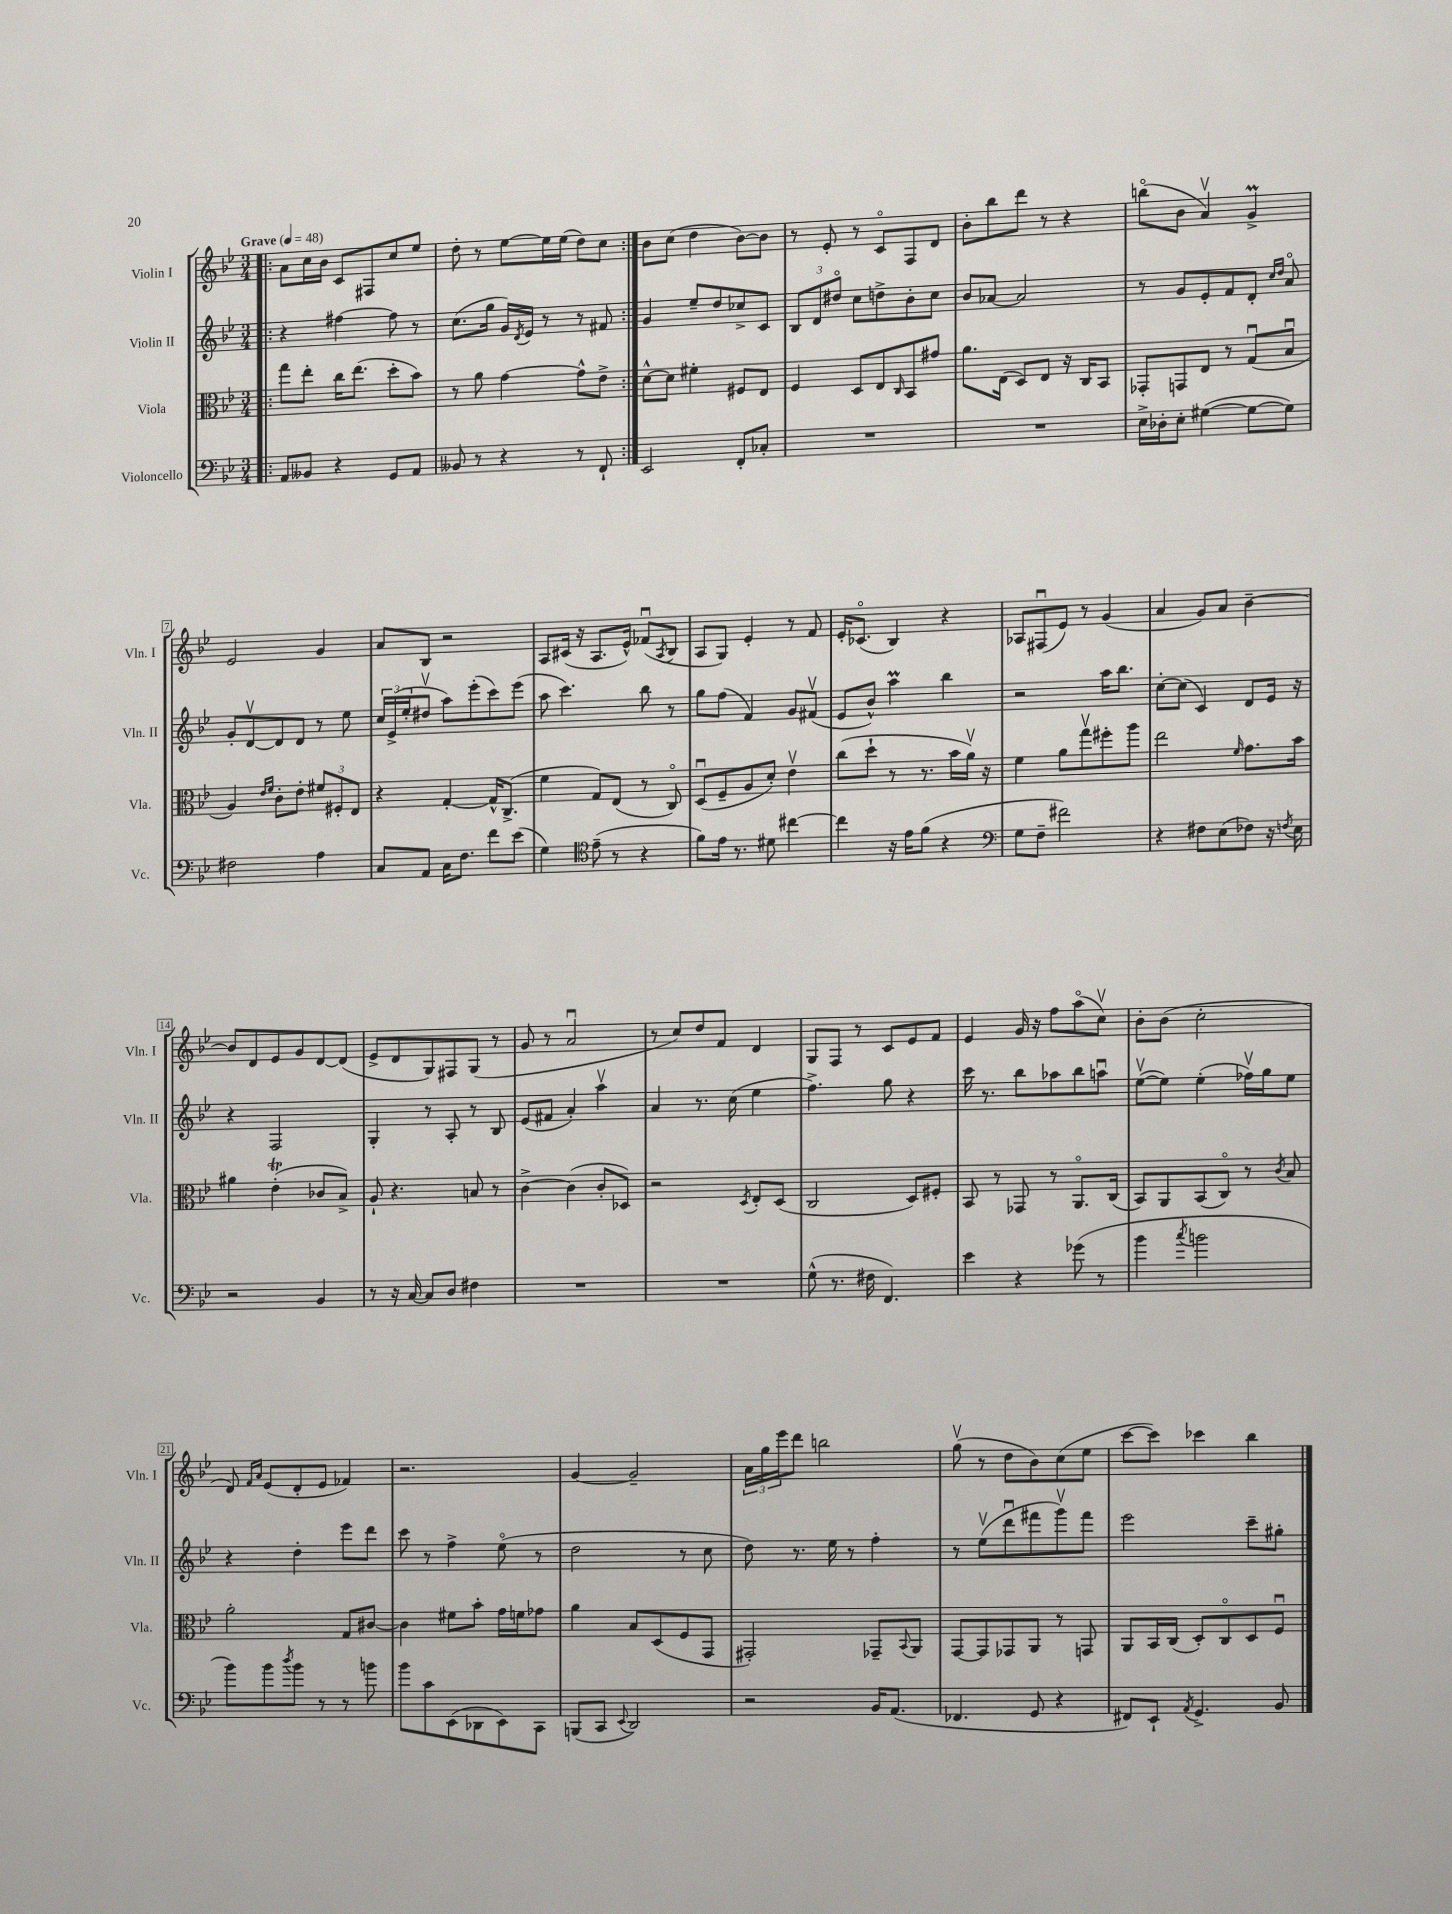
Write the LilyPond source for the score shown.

<<
\new StaffGroup <<
\new Staff = "s0" \with { instrumentName = "Violin I" shortInstrumentName = "Vln. I" } {
    \clef treble \key bes \major \numericTimeSignature \time 3/4 \tempo "Grave" 4 = 48
    \repeat volta 2 { \bar ".|:" a'8 c''16 bes'16 c'8 fis8 c''8 ees''8 |
    d''8-. r8 ees''8~ ees''16 ees''16( d''8) c''8 | }
    bes'8 c''8( d''4 bes'8~) bes'8 |
    r8 ees'8-. r8 c'8\flageolet f8 d'8 |
    bes'8-. bes''8 d'''8 r8 r4 |
    b''8\flageolet( bes'8 a'4\upbow) g'4->\prall |
    ees'2 g'4 |
    a'8 bes8 r2 |
    a8 cis'16( r16 a8. ees'16-^) fes'8\downbow( \acciaccatura { a8 } bes8 |
    a8 g8) ees'4-. r8 f'8 |
    ees'16-. ces'8.\flageolet( bes4) r4 |
    aes8 fis8\downbow( ees'8) r8 g'4( |
    a'4 g'8) a'8 bes'4~-- |
    bes'8 d'8 ees'8 g'8 d'8~ d'8( |
    ees'8-> d'8 g8) fis8 g8( r8 |
    g'8 r8 a'2\downbow |
    r8 c''8) d''8 f'8 d'4 |
    g8 f8 r8 c'8 ees'8 f'8 |
    ees'4 g'16 r16 f''8 a''8\flageolet( c''8\upbow) |
    bes'8-. bes'8( c''2-. |
    d'8) \grace { f'16 a'16 } ees'8( d'8-. ees'8 fes'4) |
    r2. |
    g'4~ g'2-- |
    \tuplet 3/2 { a'16 g''16 ees'''16 } d'''8 b''2 |
    g''8\upbow( r8 d''8 bes'8) c''8( ees''8 |
    c'''8~ c'''8) ces'''4 bes''4 \bar "|." |
}
\new Staff = "s1" \with { instrumentName = "Violin II" shortInstrumentName = "Vln. II" } {
    \clef treble \key bes \major \numericTimeSignature \time 3/4
    \repeat volta 2 { \bar ".|:" r4 fis''4~ fis''8 r8 |
    c''8.( g''16 g'16) \acciaccatura { d'8 } ees'16 r8 r8 fis'8 | }
    g'4 ees''8-- d''8 ces''8-> c'8 |
    \tuplet 3/2 { bes8 d'8 dis''8\flageolet } c''8 d''8-> bes'8-. c''8 |
    bes'8 aes'8~ aes'2 |
    r8 g'8 ees'8-. f'8 d'8-. \grace { c''16 d''16 } a'8\flageolet |
    g'8-. d'8~\upbow d'8 d'8 r8 ees''8 |
    \tuplet 3/2 { c''16 ees'16->( ees''16-. } dis''8\upbow a''8) ees'''8-.( c'''8) ees'''8( |
    a''8 c'''4.) bes''8 r8 |
    g''8 f''8( f'4) g'8 fis'8\upbow( |
    ees'8 bes'8-^) a''4\prall bes''4 |
    r2 a''16 bes''8. |
    c''8~-. c''8( c'4) d'8 ees'16 r16 |
    r4 f2 |
    g4-. r8 a8-. r8 bes8 |
    ees'8( fis'8 a'4-.) a''4\upbow |
    a'4 r8. c''16( ees''4 |
    f''4.->) g''8 r4 |
    c'''16 r8. bes''8 aes''8 bes''8 a''8\downbow |
    ees''8~\upbow( ees''8) ees''4-.( fes''16\upbow) g''16 ees''8 |
    r4 d''4-. ees'''8 d'''8 |
    c'''8 r8 f''4-> ees''8\flageolet( r8 |
    d''2 r8 c''8 |
    d''8) r8. ees''16 r8 f''4-. |
    r8 ees''8\upbow( d'''8\downbow fis'''8 g'''8\upbow) fis'''8 |
    ees'''2 c'''8-- gis''8-. \bar "|." |
}
\new Staff = "s2" \with { instrumentName = "Viola" shortInstrumentName = "Vla." } {
    \clef alto \key bes \major \numericTimeSignature \time 3/4
    \repeat volta 2 { \bar ".|:" g''8 ees''8-. c''16 ees''8.( d''8-. bes'8) |
    r8 a'8 g'4~ g'8-^ ees'8-> | }
    d'8~-^ d'8 fis'4-. fis8 ees8 |
    f4 d8 ees8 \grace { c16 } bes,8 gis'8 |
    a'8. ees16( d8) ees8 r16 c16 bes,8 |
    ges,8-. g,8 ees8 r8 g8\downbow( bes8\downbow |
    a4) \grace { ees'16 f'16 } c'8-. ees'8-. \tuplet 3/2 { fis'8 fis8-. ees8 } |
    r4 g4~-. g16-^ c8.->( |
    f'4 g8) ees8( r8 c8\flageolet) |
    d8\downbow( f8-- a8 d'8-.) ees'4\upbow |
    c''8( d''8-! r8 r8. bes'16 a'16\upbow) r16 |
    f'4 a'8 g''8\upbow fis''8-. a''8 |
    ees''2 \grace { f'16 } g'8. bes'16 |
    ais'4 ees'4-.\trill( ces'8 bes8->) |
    a8-! r4. b8 r8 |
    c'4~-> c'4( c'8-. des8) |
    r2 \acciaccatura { d8 } ees8-. d8( |
    c2 d8) fis8-. |
    bes,8 r8 ges,8 r8 a,8.\flageolet c16( |
    bes,8) a,8 bes,8( c8\flageolet) r8 \acciaccatura { c'8 } bes8 |
    a'2-. g8 cis'8~ |
    cis'4 fis'8 bes'8-. g'16 f'16 ges'8 |
    a'4 bes8 d8( f8 g,8 |
    gis,2-.) ges,8-- \appoggiatura { bes,8 } a,8 |
    g,8~ g,8 ges,8 a,8 r8 g,8 |
    a,8 bes,16 c16( d8-.) c8\flageolet d8 f8\downbow \bar "|." |
}
\new Staff = "s3" \with { instrumentName = "Violoncello" shortInstrumentName = "Vc." } {
    \clef bass \key bes \major \numericTimeSignature \time 3/4
    \repeat volta 2 { \bar ".|:" a,8 beses,8 r4 g,8 a,8 |
    beses,8 r8 r4 r8 f,8-! | }
    ees,2 f,8-. ces8-. |
    R2. |
    R2. |
    ees16-> des16-. ees8-. gis4~( gis8~ gis8) |
    fis2 a4 |
    c8 a,8 c16 f8. f'8 ees'8( |
    g4) \clef tenor ees'8--( r8 r4 |
    f'8) ees'16 r8. dis'8 cis''4~ |
    cis''4 r16 ees'16 f'8( r4 |
    \clef bass g8 f8-- fis'2) |
    r4 fis8 ees8( fes8) r16 \acciaccatura { f8 } ees16 |
    r2 bes,4 |
    r8 r16 c16~ c8 d8 fis4 |
    R2. |
    R2. |
    g8-^( r8. fis16 f,4.) |
    ees'4 r4 ges'8( r8 |
    bes'4 \acciaccatura { c''8 } b'2 |
    bes'8) bes'8 \acciaccatura { d''8 } bes'8 r8 r8 b'8 |
    bes'8 c'8 ees,8( des,8 ees,8) c,8 |
    b,,8( c,8 \appoggiatura { ees,8 } d,2) |
    r2 bes,16 a,8.( |
    fes,4. g,8 r4 |
    fis,8) ees,8-! \acciaccatura { a,8 } g,4.-> bes,8 \bar "|." |
}
>>
>>
\layout { \context { \Score \override BarNumber.stencil = #(make-stencil-boxer 0.1 0.3 ly:text-interface::print) } }
